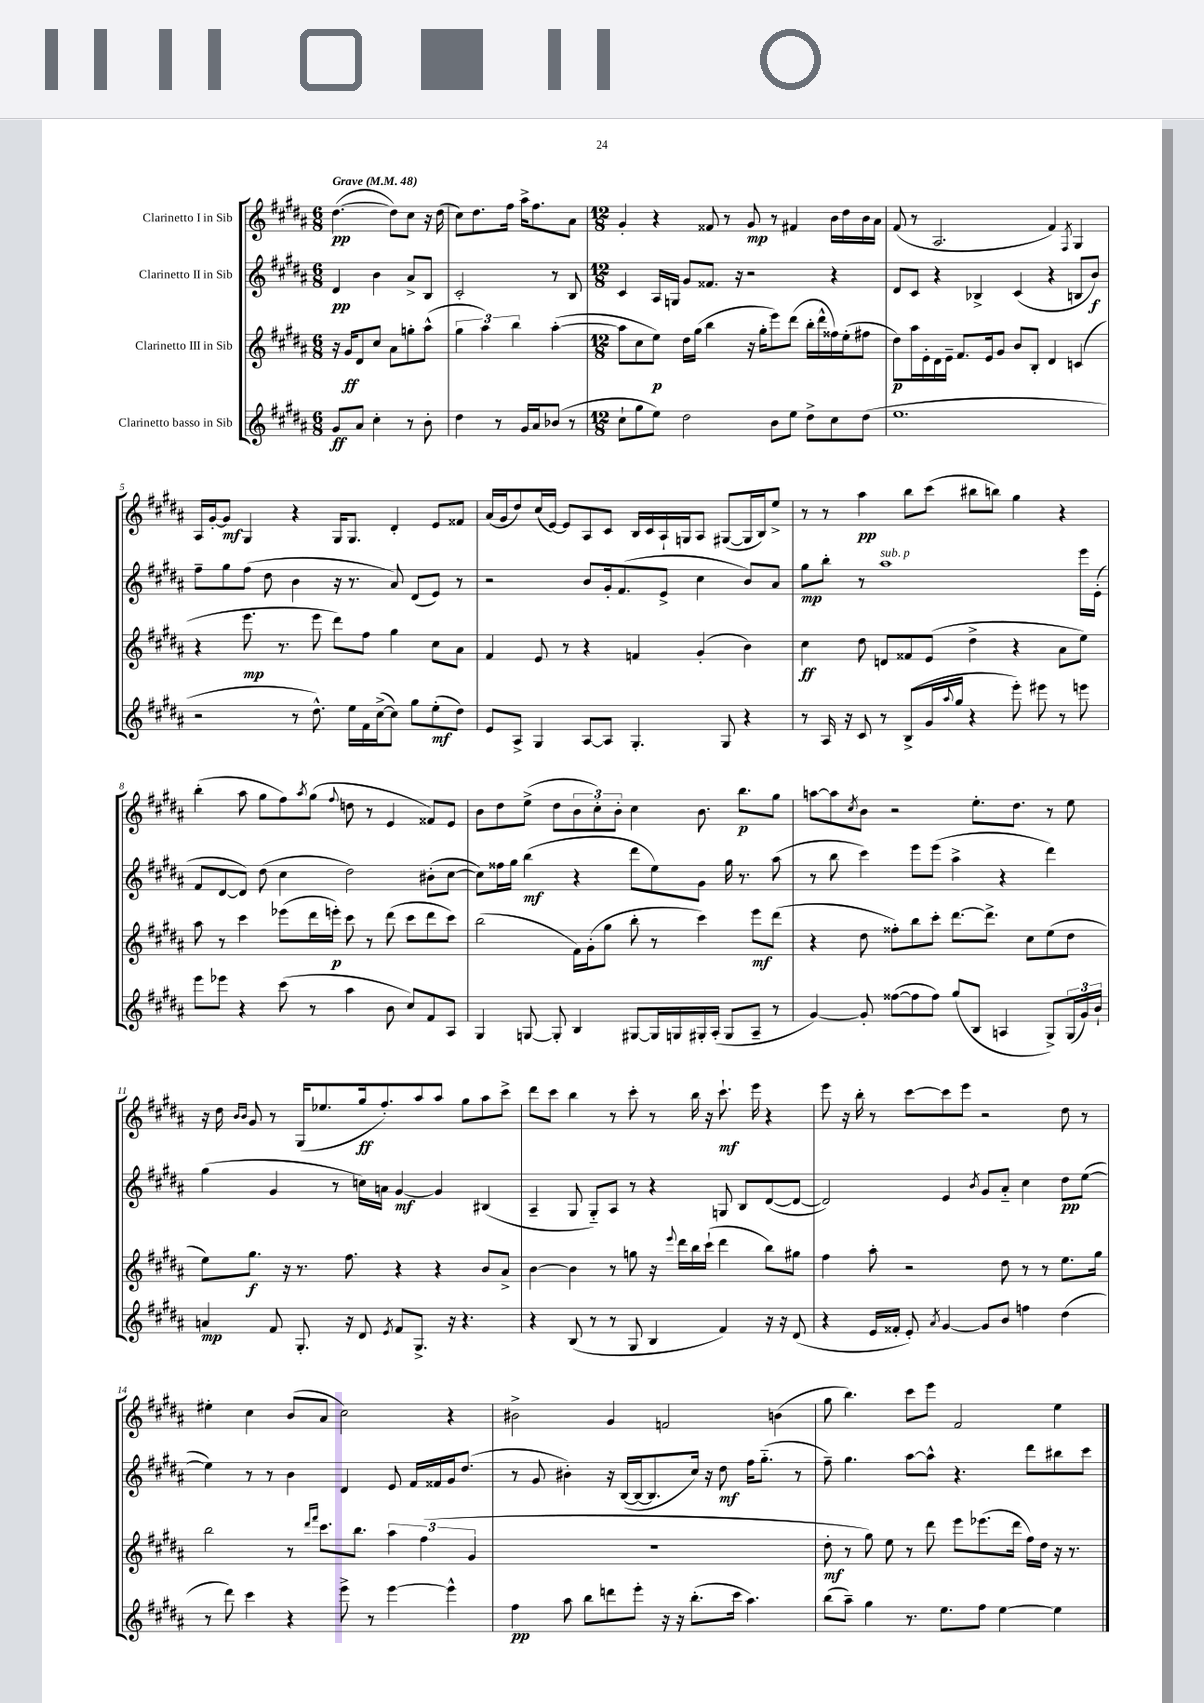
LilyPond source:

<<
\new StaffGroup <<
\new Staff = "s0" \with { instrumentName = "Clarinetto I in Sib" } {
    \clef treble \key b \major \numericTimeSignature \time 6/8 \tempo "Grave" 4 = 48
    dis''4.~\pp( dis''8) cis''8 r16 dis''16( |
    cis''8) dis''8. fis''16 ais''16-> fis''8. ais'8 |
    \numericTimeSignature \time 12/8 gis'4-. r4 fisis'8 r8 gis'8\mp r8 fis'4 b'16 dis''16 b'16 ais'16 |
    fis'8( r8 ais2. fis'4) \acciaccatura { fis8 } gis4 |
    ais16 gis'16~-. gis'8\mf gis4 r4 gis16 gis8. dis'4-. e'8 fisis'8 |
    ais'16( gis'16 dis''8) cis''16( e'16~) e'8 ais8 cis'8 b16 cis'16 ais16-! g16 ais8 gis8~( gis16 b16) e''8-> |
    r8 r8 ais''4\pp b''8 cis'''8( bis''8 b''8) gis''4 r4 |
    b''4-.( ais''8 gis''8 fis''8) \acciaccatura { ais''8 } gis''8( \appoggiatura { fis''8 } d''8 r8 e'4 fisis'8) e'8 |
    b'8 dis''8 e''8->( dis''8 \tuplet 3/2 { b'8 cis''8-.) b'8-. } cis''4 b'8. b''8.\p gis''8 |
    a''8~ a''8 \acciaccatura { cis''8 } b'8 r2 e''8.-. dis''8. r8 e''8 |
    r16 dis''16 \grace { b'16 b'16 } gis'8 r8 gis16( ees''8. gis''16\ff fis''8.-.) ais''8 ais''8 gis''8 ais''8 cis'''8-> |
    dis'''8 cis'''8 b''4 r8 cis'''8-. r8 b''16 r16 cis'''8.-!\mf e'''16 r4 |
    e'''8 r16 b''16-. r8 cis'''8~ cis'''8 e'''8 r2 dis''8 r8 |
    eis''4-. cis''4 b'8( ais'8 cis''2) r4 |
    bis'2-> gis'4 f'2 b'4( |
    gis''8 b''4.) cis'''8 e'''8 fis'2 e''4 \bar "|." |
}
\new Staff = "s1" \with { instrumentName = "Clarinetto II in Sib" } {
    \clef treble \key b \major \numericTimeSignature \time 6/8
    dis'4\pp b'4 ais'8-> b8 |
    cis'2-. r8 b8 |
    \numericTimeSignature \time 12/8 cis'4 ais16 g16 gis'8 fisis'8. r16 r2 r4 |
    dis'8 cis'8 r4 bes4-> cis'4( r4 b8 b'8\f) |
    fis''8-- gis''8 fis''8( dis''8 b'4 r16 r8. ais'8) dis'8( e'8) r8 |
    r2 b'8 gis'16-. fis'8.( e'8-> cis''4 b'8) ais'8 |
    gis''8\mp b''8-. r8 ais''1^\markup { \italic "sub. p" } e'''16 e'16-.( |
    fis'8 dis'8~ dis'8) dis''8( cis''4 dis''2) bis'8-.( cis''8~ |
    cis''8) fisis''16 gis''16 b''4\mf( r4 dis'''8 e''8) gis'8 gis''16 r8. ais''8( |
    r8 b''8 cis'''4) e'''8 e'''8( ais''4-> r4 dis'''4) |
    gis''4( gis'4 r8 c''16) a'16 gis'4~\mf gis'4 bis4( |
    ais4-- gis8 gis8-_) ais8 r8 r4 g8 b8 dis'8~( dis'8~ |
    dis'2) e'4 \acciaccatura { b'8 } gis'8 ais'8-_ cis''4 dis''8\pp e''8~( |
    e''4) r8 r8 b'4 dis'4 e'8 fis'16 fisis'16 gis'16 dis''8.( |
    r8 gis'8 bis'4-.) r16 b16~( b16~ b8. cis''16) r16 dis''8\mf fis''16 gis''8.-_( r8 |
    fis''8--) gis''4. ais''8~ ais''8-^ r4. dis'''8 bis''8 cis'''8 \bar "|." |
}
\new Staff = "s2" \with { instrumentName = "Clarinetto III in Sib" } {
    \clef treble \key b \major \numericTimeSignature \time 6/8
    r16 gis'16\ff dis'8 cis''8 ais'8 g''8-. ais''8-^( |
    \tuplet 3/2 { gis''4 ais''4) b''4 } ais''4~-.( |
    \numericTimeSignature \time 12/8 ais''8 cis''8 e''8\p) dis''16 gis''16( b''4 r16 gis''16-. e'''8) dis'''8( b''16-. dis'''16-^ fisis''16) e''16-.( fis''8 |
    dis''8\p) ais''16 e'16-. dis'16 e'16-- fis'8. e'16 gis'8 b'8 b8-. dis'4 c'4( |
    r4 e'''8.\mp r8. e'''8 dis'''8) fis''8 gis''4 cis''8 ais'8 |
    fis'4 e'8 r8 r4 f'4 gis'4-.( b'4) |
    cis''4\ff dis''8 d'8 fisis'8 e'8( dis''4-> r4 ais'8 e''8) |
    ais''8 r8 cis'''4 ees'''8( dis'''16 e'''16-.\p) cis'''8 r8 dis'''8( cis'''8 dis'''8 cis'''8) |
    b''2( fis'16) gis'16-.( gis''8 b''8-. r8 cis'''4) e'''8\mf dis'''8( |
    r4 dis''8 fisis''8-.) b''8 cis'''8-. dis'''8.~ dis'''8.-> cis''8 e''8( dis''8 |
    e''8) gis''8.\f r16 r8. fis''8. r4 r4 b'8 ais'8-> |
    b'4~ b'4 r8 g''8 r16 \appoggiatura { e'''8 } dis'''16 b''16 cis'''16-!( dis'''4 b''8) gis''8 |
    fis''4 ais''8-. r2 dis''8 r8 r8 e''8. gis''16 |
    b''2 r8 \grace { dis'''16 fis'''16 } cis'''8. b''8. \tuplet 3/2 { ais''4 fis''4( gis'4 } |
    R1. |
    dis''8-.\mf r8 gis''8) e''8 r8 dis'''8 e'''8 ees'''8.( dis'''16 fis''16) dis''16 r16 r8. \bar "|." |
}
\new Staff = "s3" \with { instrumentName = "Clarinetto basso in Sib" } {
    \clef treble \key b \major \numericTimeSignature \time 6/8
    gis'8\ff ais'8 cis''4-. r8 b'8-. |
    dis''4 r8 gis'16 ais'16 bes'8( r8 |
    \numericTimeSignature \time 12/8 cis''8-! gis''8 e''8) dis''2 b'8 e''8 dis''8-> cis''8 dis''8( |
    e''1. |
    r2 r8 dis''8.-^) e''16 fis'16 cis''16~->( cis''8) gis''8 e''8-.\mf( dis''8) |
    e'8 ais8-> gis4 ais8~ ais8 gis4.-. gis8 r4 |
    r8 ais16 r16 cis'8 r8 b8->( gis'16 \appoggiatura { ais''8 } gis''16 r4 e'''8-.) eis'''8 r8 e'''8 |
    e'''8 ees'''8 r4 cis'''8( r8 ais''4 b'8 cis''8) fis'8 ais8 |
    gis4 g8~ g8-. b4 gis8~ gis16 g16 gis16-. ais16-.( gis8 ais8-- r8 |
    gis'4~) gis'8-. fisis''8~( fisis''8 fisis''8) gis''8( b8 a4 gis8->) \tuplet 3/2 { gis16( gis'16) b'16-! } |
    a'4\mp fis'8 gis8.-. r16 dis'8 \acciaccatura { e'8 } fis'8 gis8.-> r16 r4. |
    r4 b8( r8 r8 gis8 b4 fis'4) r16 r16 dis'8( |
    r4 e'16 fisis'16-. e'8-.) \acciaccatura { ais'8 } gis'4~ gis'8 b'8 f''4 dis''4( |
    r8 dis'''8) cis'''4 r4 e'''8-> r8 e'''4~ e'''4-^ |
    fis''4\pp ais''8 b''8 d'''8 e'''8-. r16 r16 b''8.-.( cis'''16 ais''4.) |
    b''8( ais''8--) gis''4 r8. e''8. fis''8 e''4~ e''4 \bar "|." |
}
>>
>>
